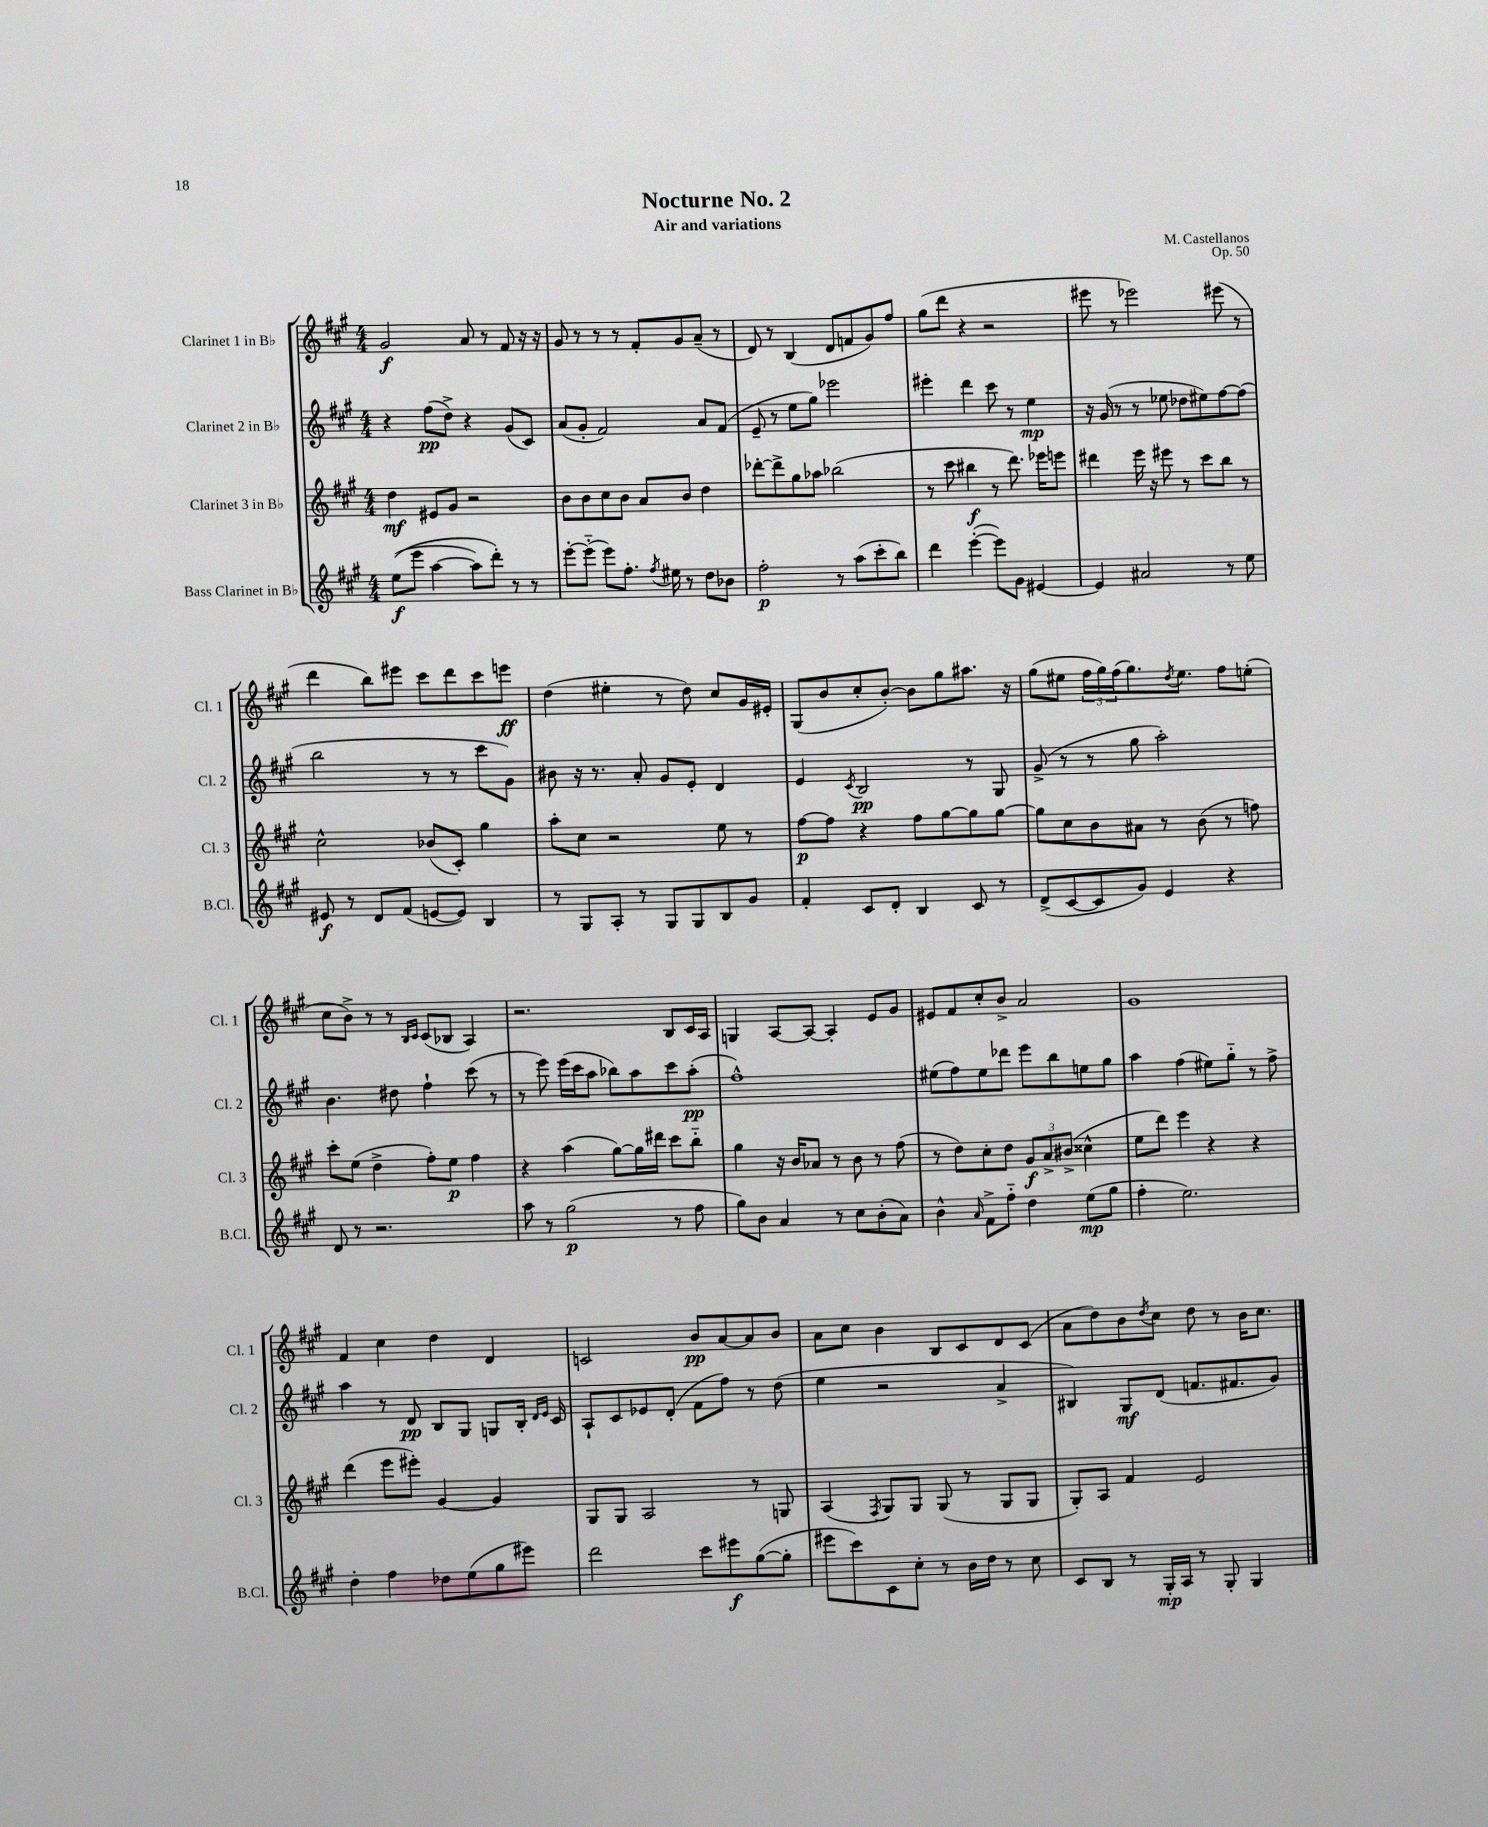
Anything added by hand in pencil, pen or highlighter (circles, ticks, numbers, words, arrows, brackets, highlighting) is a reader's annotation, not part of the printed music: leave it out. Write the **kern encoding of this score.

**kern	**dynam	**kern	**dynam	**kern	**dynam	**kern	**dynam
*part4	*part4	*part3	*part3	*part2	*part2	*part1	*part1
*staff4	*staff4	*staff3	*staff3	*staff2	*staff2	*staff1	*staff1
*I"Bass Clarinet in B♭	*	*I"Clarinet 3 in B♭	*	*I"Clarinet 2 in B♭	*	*I"Clarinet 1 in B♭	*
*I'B.Cl.	*	*I'Cl. 3	*	*I'Cl. 2	*	*I'Cl. 1	*
*clefG2	*	*clefG2	*	*clefG2	*	*clefG2	*
*k[f#c#g#]	*	*k[f#c#g#]	*	*k[f#c#g#]	*	*k[f#c#g#]	*
*M4/4	*	*M4/4	*	*M4/4	*	*M4/4	*
=1	=1	=1	=1	=1	=1	=1	=1
((8ee\L	f	4dd\	mf	4r	.	2g#/	f
8eee\J	.	.	.	.	.	.	.
[4aa\	.	8e#X/L	.	(8ff#\L	pp	.	.
.	.	8g#/J	.	8dd^\J)	.	.	.
8aa\L])	.	2r	.	4r	.	8a/	.
8ddd'\J)	.	.	.	.	.	8r	.
8r	.	.	.	(8g#/L	.	8f#/	.
8r	.	.	.	8c#/J)	.	16r	.
.	.	.	.	.	.	16r	.
=2	=2	=2	=2	=2	=2	=2	=2
[8eee'\L	.	8b\L	.	(8a/L	.	8g#/	.
(8eee\J]	.	8b\	.	8g#'/J	.	8r	.
8eee\L)	.	8cc#\	.	2f#/)	.	8r	.
8.ff#'\J	.	8b\J	.	.	.	8r	.
.	.	8a/L	.	.	.	8f#'/L	.
8qff#/	.	.	.	.	.	.	.
16ee#X\	.	.	.	.	.	.	.
8r	.	8b/J	.	.	.	8g#/	.
8dd\L	.	4dd\	.	8a/L	.	(8a~/J	.
8b-X\J	.	.	.	(8f#/J	.	8r	.
=3	=3	=3	=3	=3	=3	=3	=3
2ff#'\	p	[8ddd-X'\L	.	8e~/	.	8d/)	.
.	.	8ddd-^\]	.	8r	.	8r	.
.	.	8gg#\	.	8ee\L	.	(4B/	.
.	.	8aa-X\J	.	8gg#\J)	.	.	.
8r	.	(2bb-X\	.	2eee-X\	.	8d/L	.
(8aa\L	.	.	.	.	.	8fn/	.
8ccc#'\	.	.	.	.	.	8g#/)	.
8bb\J)	.	.	.	.	.	8ff#/J	.
=4	=4	=4	=4	=4	=4	=4	=4
4ddd\	.	8r	.	4eee#X'\	.	(8gg#\L	.
.	.	8ccc#\	.	.	.	8ddd\J	.
([4eee'\	.	4bb#X\	f	4ddd\	.	4r	.
8eee\L])	.	8r	.	8ccc#\	.	2r	.
8g#\J	.	8.ddd\)	.	8r	.	.	.
[4e#X/	.	.	.	4ee\	mp	.	.
.	.	16eee-X\KL	.	.	.	.	.
.	.	8eeen\J	.	.	.	.	.
=5	=5	=5	=5	=5	=5	=5	=5
4e#/]	.	4ddd#X\	.	16r	.	8eee#X\	.
.	.	.	.	(16g#/	.	.	.
.	.	.	.	8r	.	8r	.
2a#X/	.	16eee\	.	8r	.	2eee-X\)	.
.	.	16r	.	.	.	.	.
.	.	8eee#X\	.	8ee-X\	.	.	.
.	.	8r	.	8dd-X\L	.	.	.
.	.	8ccc#\L	.	8ee#X\)	.	.	.
8r	.	8bb\J	.	[8ff#\	.	(8eee#X\	.
8ee\	.	8r	.	(8ff#\J]	.	8r	.
!!LO:LB:g=z
=6	=6	=6	=6	=6	=6	=6	=6
8e#X/	f	2cc#^^\	.	2bb\	.	4ddd\	.
8r	.	.	.	.	.	.	.
8d/L	.	.	.	.	.	8bb\L)	.
(8f#/J	.	.	.	.	.	8eee#X\J	.
[8en/L	.	(8b-X/L	.	8r	.	8ccc#\L	.
8e/J])	.	8c#'/J)	.	8r	.	8ddd\	.
4B/	.	4gg#\	.	8ccc#\L	.	8ccc#\	.
.	.	.	.	8g#\J)	.	8eeen\J	ff
=7	=7	=7	=7	=7	=7	=7	=7
8r	.	8aa'\L	.	8b#X\	.	(4dd\	.
8G#/L	.	8cc#\J	.	16r	.	.	.
.	.	.	.	8.r	.	.	.
8A'/J	.	2r	.	.	.	4ee#X'\	.
8r	.	.	.	8a'/	.	.	.
8G#/L	.	.	.	8g#/L	.	8r	.
8G#/	.	.	.	8e'/J	.	8dd\)	.
8B/	.	8ee\	.	4d/	.	8cc#/L	.
8g#/J	.	8r	.	.	.	16g#/L	.
.	.	.	.	.	.	16e#X'/JJ	.
=8	=8	=8	=8	=8	=8	=8	=8
4f#'/	.	[8ff#\L	p	4e/	.	(8G#/L	.
.	.	8ff#\J]	.	.	.	8b/	.
.	.	.	.	8qc#/	.	.	.
8c#/L	.	4r	.	2B/	pp	8cc#'/	.
8d'/J	.	.	.	.	.	[8b'/J)	.
4B/	.	8ff#\L	.	.	.	8b\L]	.
.	.	[8gg#\	.	.	.	8gg#\	.
8c#/	.	8gg#\]	.	8r	.	8.aa#X\J	.
8r	.	[8gg#\J	.	8G#/	.	.	.
.	.	.	.	.	.	16r	.
=9	=9	=9	=9	=9	=9	=9	=9
(8d^/L	.	8gg#\L]	.	(8g#^/	.	(8gg#\L	.
[8c#/	.	8cc#\	.	8r	.	8ee#X\J	.
8c#/]	.	8b\	.	8r	.	24ff#\LL	.
.	.	.	.	.	.	24gg#\)	.
.	.	.	.	.	.	(24ff#\J	.
8g#/J)	.	8a#X\J	.	8gg#\	.	8.gg#\)	.
4e/	.	8r	.	2aa'\)	.	.	.
.	.	.	.	.	.	8qdd/	.
.	.	.	.	.	.	8.ee#\J	.
.	.	(8b\	.	.	.	.	.
4r	.	8r	.	.	.	8ff#\L	.
.	.	8ffn\)	.	.	.	(8een'\J	.
!!LO:LB:g=z
=10	=10	=10	=10	=10	=10	=10	=10
8d/	.	8ccc#'\L	.	4.b\	.	8cc#\L	.
8r	.	(8ee\J	.	.	.	8b^\J)	.
2.r	.	4dd^\	.	.	.	8r	.
.	.	.	.	8dd#X\	.	8r	.
.	.	.	.	.	.	16qqB/LL	.
.	.	.	.	.	.	16qqc#/JJ	.
.	.	8ff#'\L)	.	4ff#`\	.	(8c#/L	.
.	.	8ee\J	p	.	.	8B-X/J	.
.	.	4ff#\	.	(8ccc#\	.	4A/)	.
.	.	.	.	8r	.	.	.
=11	=11	=11	=11	=11	=11	=11	=11
8aa\	.	4r	.	8r	.	2.r	.
8r	.	.	.	8eee\)	.	.	.
(2gg#\	p	(4aa\	.	(16eee\LL	.	.	.
.	.	.	.	16ccc#\J	.	.	.
.	.	.	.	8aa\J	.	.	.
.	.	[8gg#\L)	.	8bb-X\L)	.	.	.
.	.	16gg#\L]	.	8aa\	.	.	.
.	.	16ddd#X\JJ	.	.	.	.	.
8r	.	8ccc#\L	.	8ccc#\	.	8B/L	.
8ff#\	.	8bb\J	.	(8aa'\J	pp	16c#/L	.
.	.	.	.	.	.	16A/JJ	.
=12	=12	=12	=12	=12	=12	=12	=12
8gg#\L)	.	4gg#\	.	1ff#^^)	.	4Gn/	.
8b\J	.	.	.	.	.	.	.
4a/	.	16r	.	.	.	[8A/L	.
.	.	16b/KL	.	.	.	.	.
.	.	8a-X/J	.	.	.	8A/J_	.
8r	.	8r	.	.	.	4A'/]	.
8cc#\L	.	8b\	.	.	.	.	.
(8b'\	.	8r	.	.	.	8e/L	.
8a\J)	.	(8ff#\	.	.	.	8g#/J	.
=13	=13	=13	=13	=13	=13	=13	=13
4b^^\	.	8r	.	(8ee#X\L	.	8e#X/L	.
.	.	8dd\L)	.	8ff#\)	.	8f#/	.
16qqa/	.	.	.	.	.	.	.
8f#^\L	.	8cc#'\	.	8ee#\	.	8cc#'/	.
8ff#\J	.	8dd\J	.	8ddd-X\J	.	8b^/J	.
4dd\	.	12g#/L	f	8eee\L	.	2a/	.
.	.	12a^/	.	.	.	.	.
.	.	.	.	8bb\	.	.	.
.	.	(12b#X^/J	.	.	.	.	.
(8ee\L	mp	4cc##X^^\	.	8een\	.	.	.
8gg#\J	.	.	.	8gg#\J	.	.	.
=14	=14	=14	=14	=14	=14	=14	=14
4ff#'\	.	8ee\L	.	4aa\	.	1g#	.
.	.	8ddd\J)	.	.	.	.	.
2.ee\)	.	4eee\	.	(4ff#\	.	.	.
.	.	4r	.	8ee#X\L)	.	.	.
.	.	.	.	8gg#\J	.	.	.
.	.	4r	.	8r	.	.	.
.	.	.	.	8ff#^\	.	.	.
!!LO:LB:g=z
=15	=15	=15	=15	=15	=15	=15	=15
4dd'\	.	(4ddd\	.	4aa\	.	4f#/	.
4ff#\	.	8eee\L	.	8r	.	4cc#\	.
.	.	8eee#X'\J)	.	8d/	pp	.	.
8dd-X\L	.	[4g#/	.	8B/L	.	4dd\	.
(8ee\	.	.	.	8G#/J	.	.	.
8gg#\	.	4g#/]	.	8Gn/L	.	4d/	.
8eee#X\J)	.	.	.	16B'/Jk	.	.	.
.	.	.	.	16qqd/LL	.	.	.
.	.	.	.	16qqe/JJ	.	.	.
.	.	.	.	16c#/	.	.	.
=16	=16	=16	=16	=16	=16	=16	=16
2ddd\	.	8G#/L	.	8A`/L	.	2cn/	.
.	.	8G#/J	.	8c#/	.	.	.
.	.	2A/	.	8e-X/	.	.	.
.	.	.	.	(8d'/J	.	.	.
8ccc#\L	.	.	.	8f#\L	.	8b/L	pp
8eee#X\	f	.	.	8ff#\J)	.	[8a/	.
([8gg#\	.	8r	.	8r	.	8a/]	.
8gg#'\J]	.	8Gn/	.	(8dd\	.	8b/J	.
=17	=17	=17	=17	=17	=17	=17	=17
8eee#X\L	.	(4A/	.	4ee\	.	8a\L	.
8ccc#\)	.	.	.	.	.	8cc#\J	.
.	.	8qF#/	.	.	.	.	.
8c#\	.	8G#/L)	.	2r	.	4b\	.
8cc#'\J	.	8G#/J	.	.	.	.	.
8r	.	(8G#/	.	.	.	8B/L	.
16b\LL	.	8r	.	.	.	8c#/	.
16dd\JJ	.	.	.	.	.	.	.
8r	.	8G#/L	.	4a^/	.	8d/	.
8cc#\	.	8G#/J	.	.	.	(8c#/J	.
=18	=18	=18	=18	=18	=18	=18	=18
8c#/L	.	8G#'/L)	.	4B#X/)	.	8a\L	.
8B/J	.	8A/J	.	.	.	8dd\)	.
8r	.	4f#/	.	8G#/L	mf	8b\	.
.	.	.	.	.	.	8qdd/	.
16G#'/LL	mp	.	.	(8d/J	.	8cc#\J	.
16A/JJ	.	.	.	.	.	.	.
8r	.	2e/	.	8.fn/L	.	8dd\	.
8G#'/	.	.	.	.	.	8r	.
.	.	.	.	8.f#X/	.	.	.
4G#/	.	.	.	.	.	16b\KL	.
.	.	.	.	.	.	8.cc#\J	.
.	.	.	.	8g#/J)	.	.	.
==	==	==	==	==	==	==	==
*-	*-	*-	*-	*-	*-	*-	*-
